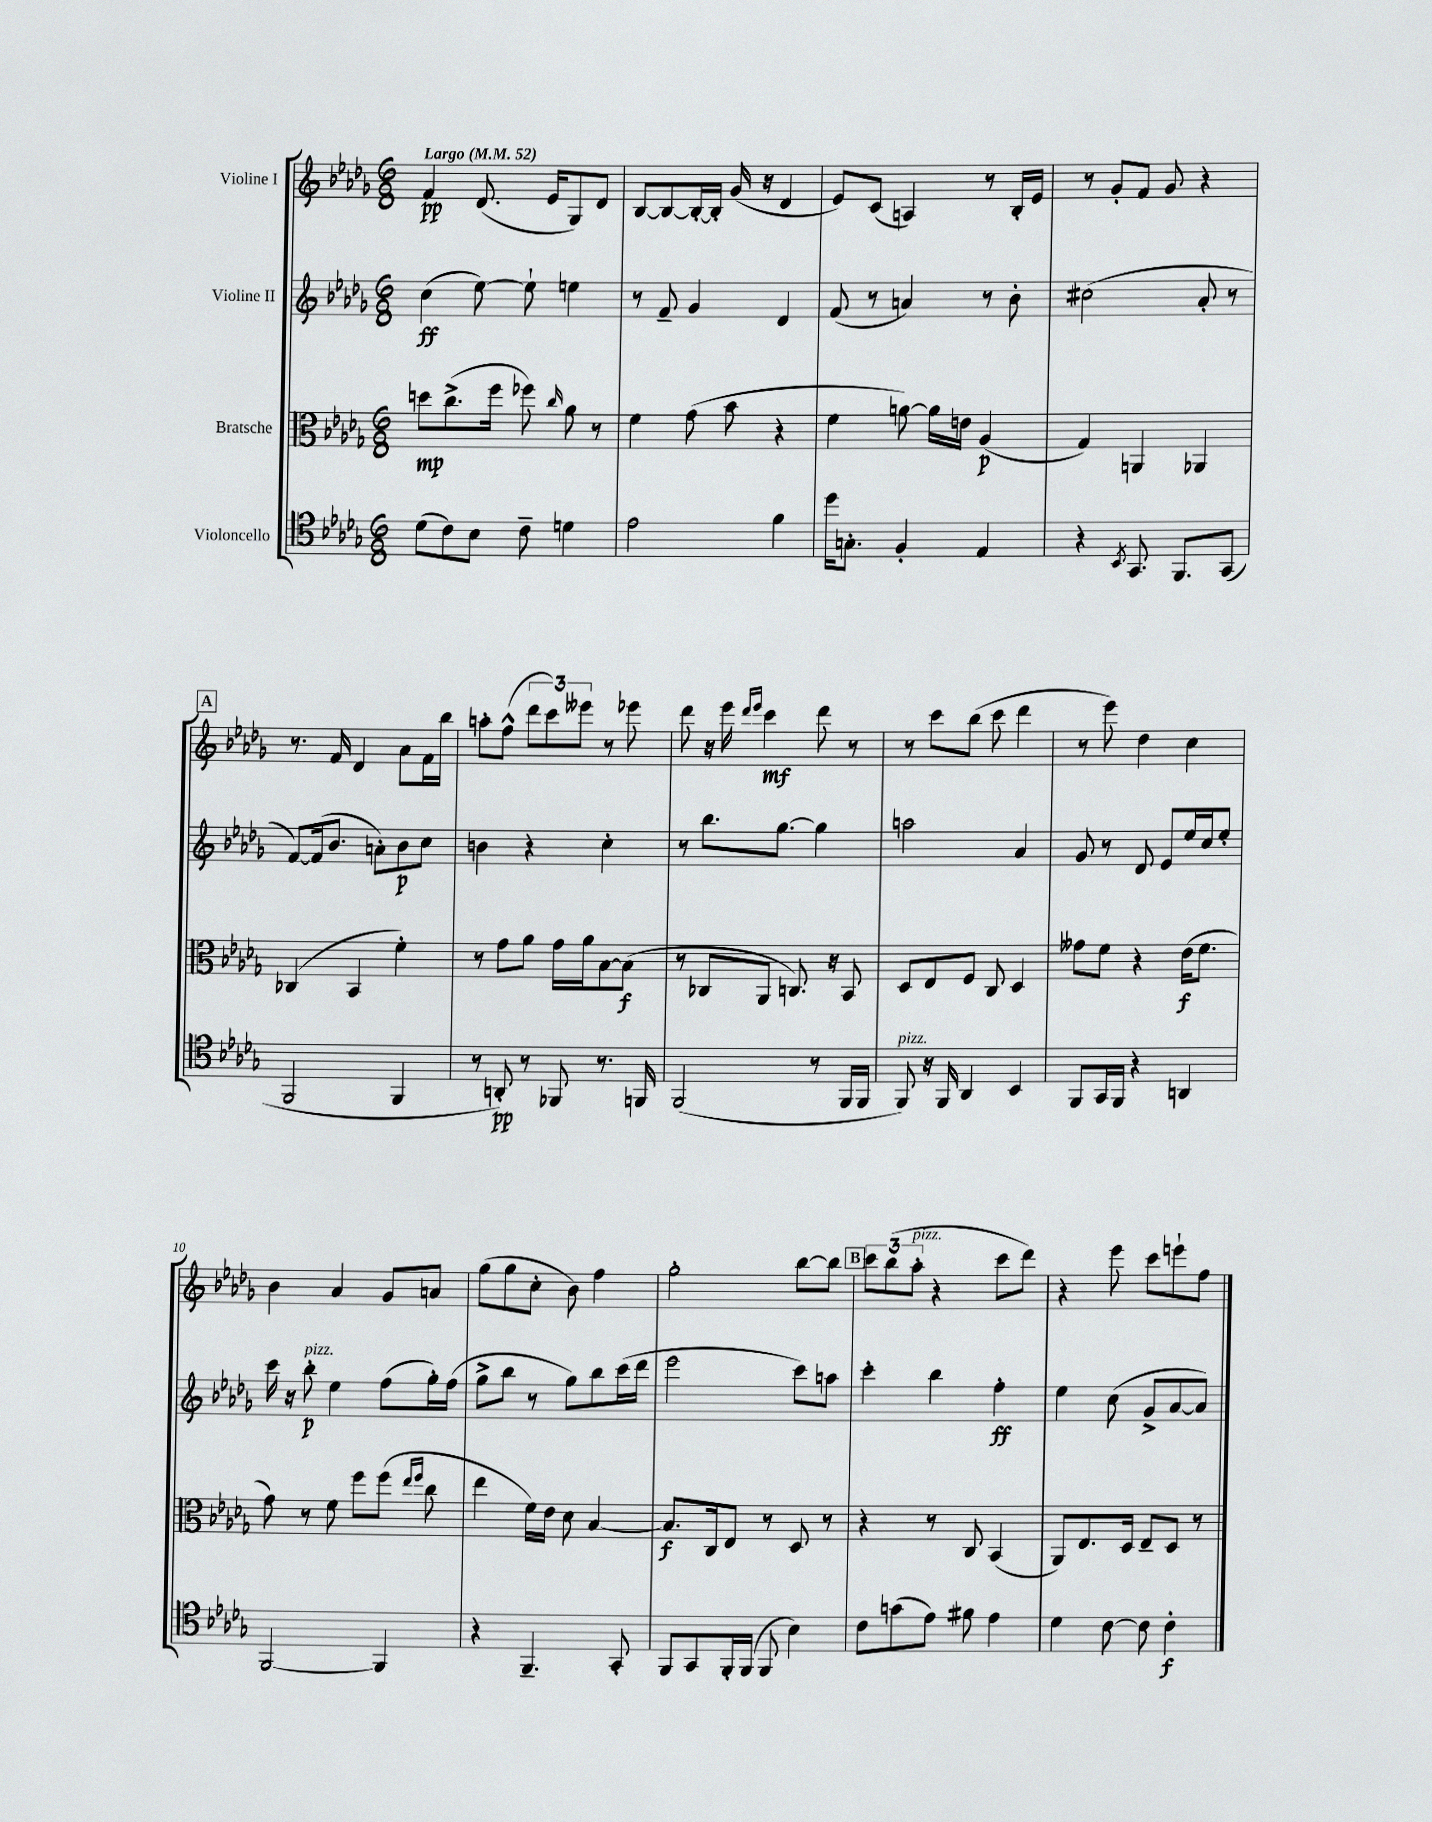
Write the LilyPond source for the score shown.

<<
\new StaffGroup <<
\new Staff = "s0" \with { instrumentName = "Violine I" } {
    \clef treble \key des \major \numericTimeSignature \time 6/8 \tempo "Largo" 4 = 52
    \autoBeamOff f'4\pp des'8.( ees'16[ ges8) des'8] |
    bes8[~ bes8~ bes16~-. bes16]-. ges'16( r16 des'4 |
    ees'8[) c'8]( a4) r8 bes16[-. ees'16] |
    r8 ges'8[-. f'8] ges'8 r4 |
    \mark \markup { \box "A" } r8. f'16 des'4 aes'8[ f'16 bes''16] |
    a''8[-. f''8]-^( \tuplet 3/2 { des'''8[ c'''8) eeses'''8] } r8 ees'''8 |
    des'''8 r16 ees'''16 \grace { des'''16[ ees'''16] } c'''4\mf des'''8 r8 |
    r8 c'''8[ bes''8]( c'''8 des'''4 |
    r8 ees'''8) des''4 c''4 |
    bes'4 aes'4 ges'8[ a'8] |
    ges''8[( ges''8 c''8]-. bes'8) f''4 |
    ges''2-. bes''8[~ bes''8] |
    \mark \markup { \box "B" } \tuplet 3/2 { c'''8[ bes''8( aes''8]-.^\markup { \italic "pizz." } } r4 c'''8[ des'''8]) |
    r4 ees'''8 c'''8[ e'''8-! f''8] \bar "|." |
}
\new Staff = "s1" \with { instrumentName = "Violine II" } {
    \clef treble \key des \major \numericTimeSignature \time 6/8
    \autoBeamOff c''4\ff( ees''8~) ees''8-! e''4 |
    r8 f'8-- ges'4 des'4 |
    f'8( r8 a'4) r8 bes'8-. |
    cis''2( aes'8-. r8 |
    \mark \markup { \box "A" } f'8[~) f'16( bes'8.] a'8[-.) bes'8\p c''8] |
    b'4 r4 c''4-. |
    r8 bes''8.[ ges''8.]~ ges''4 |
    a''2 aes'4 |
    ges'8 r8 des'8 ees'8[ ees''16 c''16 ees''8]-. |
    c'''16 r16 bes''8-.\p^\markup { \italic "pizz." } ees''4 f''8[( ges''16-.) f''16]( |
    ges''8[-> bes''8] r8 ges''8[) bes''8 c'''16( des'''16] |
    ees'''2 c'''8[) a''8] |
    \mark \markup { \box "B" } c'''4-. bes''4 f''4-.\ff |
    ees''4 c''8( ges'8[-> aes'8~ aes'8]) \bar "|." |
}
\new Staff = "s2" \with { instrumentName = "Bratsche" } {
    \clef alto \key des \major \numericTimeSignature \time 6/8
    \autoBeamOff d''8[\mp c''8.->( f''16] fes''8) \grace { c''16 } aes'8 r8 |
    f'4 ges'8( bes'8 r4 |
    f'4 a'8~) a'16[ e'16] aes4\p( |
    ges4) a,4 aes,4 |
    \mark \markup { \box "A" } ces4( bes,4 f'4-.) |
    r8 ges'8[ aes'8] ges'16[ aes'16 bes8~ bes8]\f( |
    r8 ces8[ aes,8] c8.) r16 bes,8 |
    des8[ ees8 f8] c8 des4 |
    geses'8[ f'8] r4 ees'16[\f( f'8.] |
    ges'8) r8 f'8 f''8[ f''8]( \grace { ees''16[ f''16] } c''8 |
    ees''4 f'16[) ees'16] des'8 bes4~ |
    bes8.[\f c16 ees8] r8 des8 r8 |
    \mark \markup { \box "B" } r4 r8 c8 bes,4( |
    aes,8[) ees8. des16] ees8[-- des8] r8 \bar "|." |
}
\new Staff = "s3" \with { instrumentName = "Violoncello" } {
    \clef tenor \key des \major \numericTimeSignature \time 6/8
    \autoBeamOff des'8[( c'8) bes8] c'8-- d'4 |
    ees'2 f'4 |
    des''16[ g8.]-. f4-. ees4 |
    r4 \acciaccatura { bes,8 } ges,8. f,8.[ ges,8]( |
    \mark \markup { \box "A" } f,2 f,4 |
    r8 a,8-.\pp) r8 fes,8 r8. f,16 |
    f,2( r8 f,16[ f,16] |
    f,8^\markup { \italic "pizz." }) r16 f,16 aes,4 bes,4 |
    f,8[ ges,16 f,16] r4 a,4 |
    f,2~ f,4 |
    r4 f,4.-- ges,8-. |
    f,8[ ges,8 f,16-. f,16]( f,8 bes4) |
    \mark \markup { \box "B" } c'8[ g'8( ees'8]) fis'8 ees'4 |
    des'4 c'8~ c'8 c'4-.\f \bar "|." |
}
>>
>>
